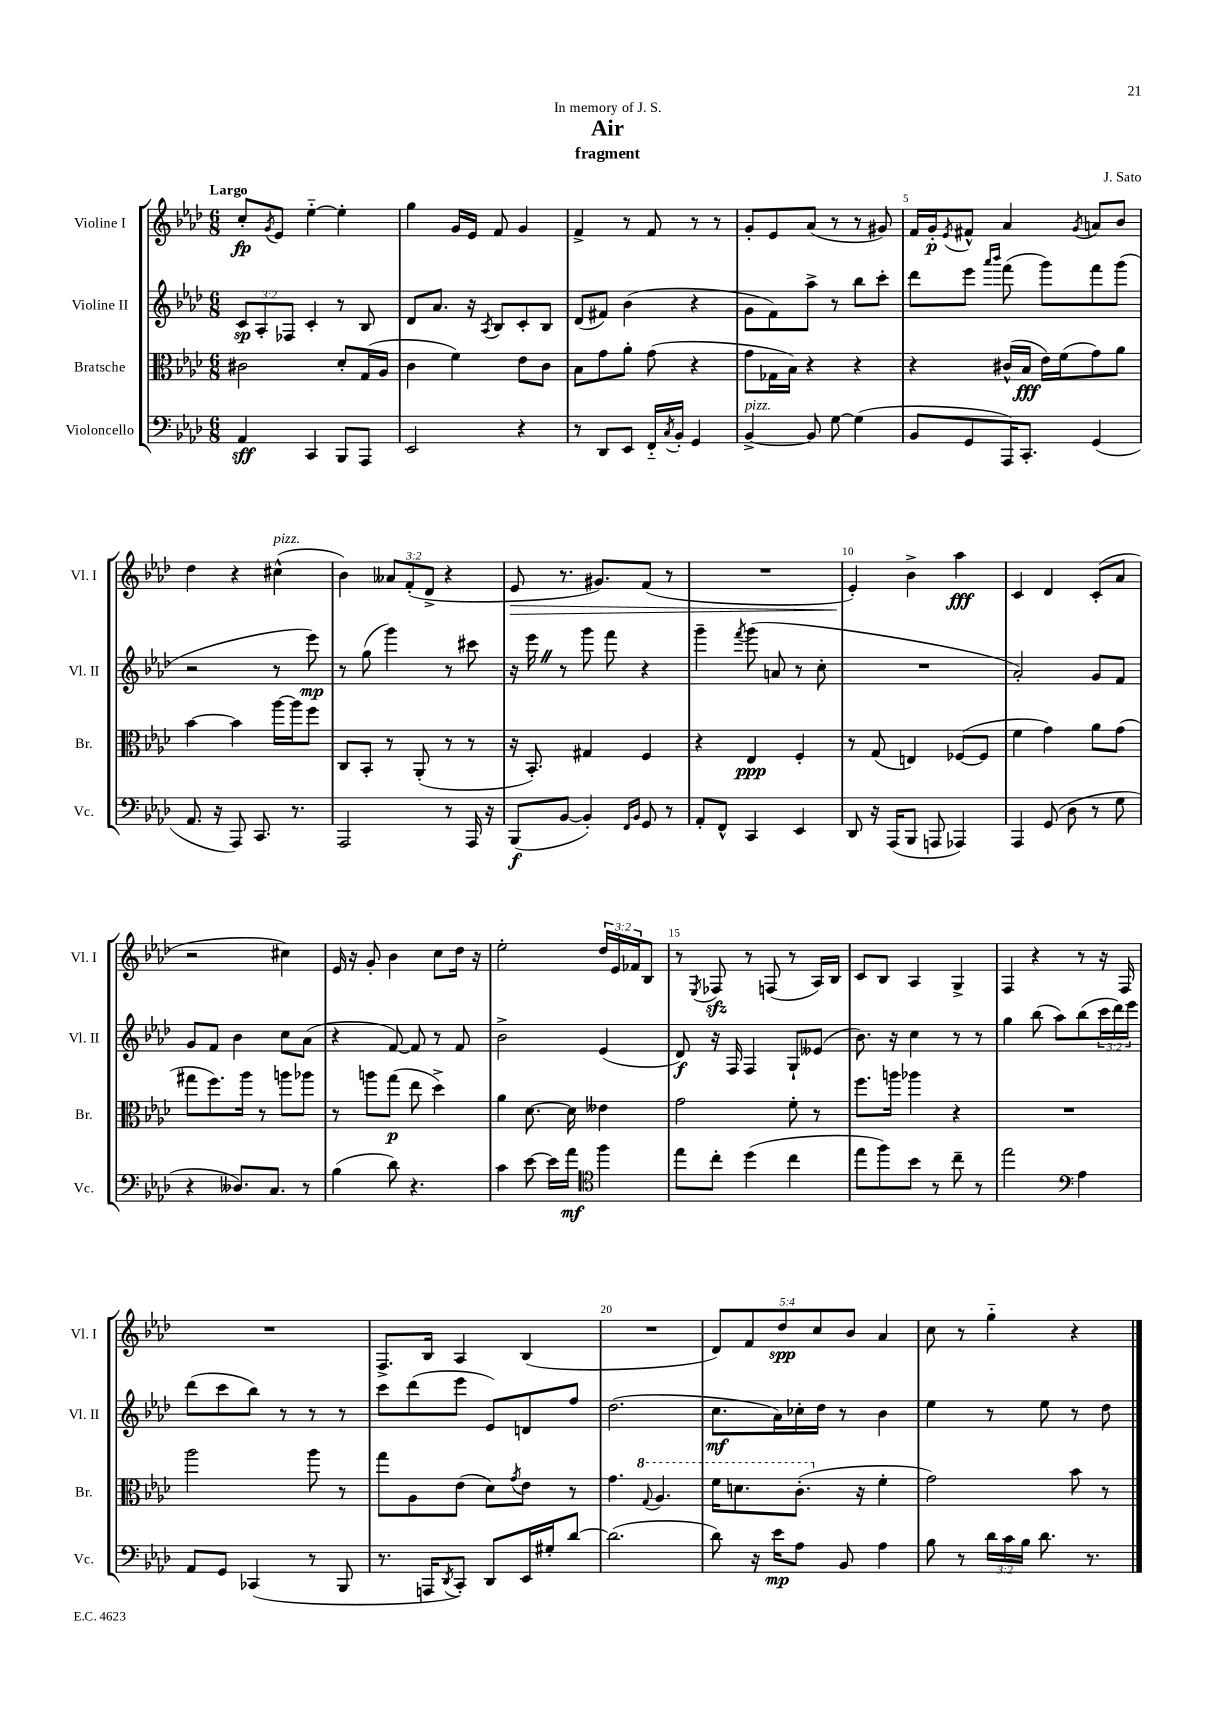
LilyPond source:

\header { title = "Air" composer = "J. Sato" subtitle = "fragment" dedication = "In memory of J. S." }
<<
\new StaffGroup <<
\new Staff = "s0" \with { instrumentName = "Violine I" shortInstrumentName = "Vl. I" } {
    \clef treble \key aes \major \numericTimeSignature \time 6/8 \override Staff.TupletNumber.text = #tuplet-number::calc-fraction-text \tempo "Largo"
    c''8-.\fp \acciaccatura { g'8 } ees'8 ees''4~-_ ees''4-. |
    g''4 g'16 ees'16 f'8 g'4 |
    f'4-> r8 f'8 r8 r8 |
    g'8-. ees'8 aes'8( r8 r8 gis'8) |
    f'16 g'16-.\p \acciaccatura { ees'8 } fis'8-^ aes'4 \acciaccatura { g'8 } a'8 bes'8 |
    des''4 r4 cis''4-^^\markup { \italic "pizz." }( |
    bes'4) \tuplet 3/2 { aeses'8 f'8-.( des'8-> } r4 |
    ees'8\> r8. gis'8.) f'8( r8 |
    R2. |
    ees'4-.\!) bes'4-> aes''4\fff |
    c'4 des'4 c'8-.( aes'8 |
    r2 cis''4) |
    ees'16 r16 g'8-. bes'4 c''8 des''16 r16 |
    ees''2-. \tuplet 3/2 { des''16 ees'16 fes'16 } bes8 |
    r8 \acciaccatura { ees8 } fes8\sfz r8 f8( r8 aes16) bes16 |
    c'8 bes8 aes4 g4-> |
    f4 r4 r8 r16 f16 |
    R2. |
    f8.-> bes16 aes4 bes4( |
    R2. |
    \tuplet 5/4 { des'8) f'8 des''8\spp c''8 bes'8 } aes'4 |
    c''8 r8 g''4-_ r4 \bar "|." |
}
\new Staff = "s1" \with { instrumentName = "Violine II" shortInstrumentName = "Vl. II" } {
    \clef treble \key aes \major \numericTimeSignature \time 6/8 \override Staff.TupletNumber.text = #tuplet-number::calc-fraction-text
    \tuplet 3/2 { c'8\sp aes8-. fes8 } c'4-. r8 bes8 |
    des'8 aes'8. r16 \acciaccatura { aes8 } bes8 c'8-. bes8 |
    des'8( fis'8) bes'4( r4 |
    g'8 f'8) aes''8-> r8 bes''8 c'''8-. |
    des'''8 ees'''8 \grace { aes'''16 bes'''16 } f'''8( g'''8) f'''8 g'''8( |
    r2 r8 ees'''8\mp) |
    r8 g''8( g'''4) r8 cis'''8 |
    r16 ees'''16 \once \override BreathingSign.text = \markup { \musicglyph "scripts.caesura.straight" } \breathe r8 g'''8 f'''8 r4 |
    g'''4-- \acciaccatura { f'''8 } g'''8( a'8 r8 c''8-. |
    R2. |
    aes'2-.) g'8 f'8 |
    g'8 f'8 bes'4 c''8 aes'8( |
    r4 f'8~) f'8 r8 f'8 |
    bes'2-> ees'4( |
    des'8\f) r16 f16 f4 g8-! eeses'8( |
    bes'8.) r16 c''4 r8 r8 |
    g''4 bes''8( aes''8) bes''8( \tuplet 3/2 { c'''16 des'''16) ees'''16 } |
    des'''8( c'''8 bes''8) r8 r8 r8 |
    c'''8 des'''8( ees'''8 ees'8) d'8 f''8 |
    des''2.( |
    c''8.\mf aes'16) ces''16-. des''16 r8 bes'4 |
    ees''4 r8 ees''8 r8 des''8 \bar "|." |
}
\new Staff = "s2" \with { instrumentName = "Bratsche" shortInstrumentName = "Br." } {
    \clef alto \key aes \major \numericTimeSignature \time 6/8
    cis'2 des'8-. g16( aes16 |
    c'4 f'4) ees'8 c'8 |
    bes8 g'8 aes'8-. g'8( r4 |
    g'8 ges16 bes16) r4 r4 |
    r4 cis'16-^( bes16\fff ees'16) f'16( g'8) aes'8 |
    bes'4~ bes'4 aes''16~ aes''16 f''8 |
    c8 bes,8-. r8 aes,8-.( r8 r8 |
    r16 bes,8.-.) gis4 f4 |
    r4 ees4\ppp f4-. |
    r8 g8( e4) fes8~( fes8 |
    f'4 g'4) aes'8 g'8( |
    gis''8 f''8.) aes''16 r8 a''8 aes''8 |
    r8 a''8 g''8\p( ees''8 des''4->) |
    aes'4 des'8.~ des'16 eeses'4 |
    g'2 f'8-. r8 |
    f''8. a''16 aes''4 r4 |
    R2. |
    aes''2 aes''8 r8 |
    g''8 aes8 ees'8( des'8) \acciaccatura { g'8 } ees'8 r8 |
    g'4. \ottava #1 \appoggiatura { g'8 } aes'4. |
    f''16 d''8. c''8.-.( \ottava #0 r16 f'4-. |
    g'2) bes'8 r8 \bar "|." |
}
\new Staff = "s3" \with { instrumentName = "Violoncello" shortInstrumentName = "Vc." } {
    \clef bass \key aes \major \numericTimeSignature \time 6/8 \override Staff.TupletNumber.text = #tuplet-number::calc-fraction-text
    aes,4\sff c,4 bes,,8 aes,,8 |
    ees,2 r4 |
    r8 des,8 ees,8 f,16-_ \acciaccatura { c8 } bes,16-. g,4 |
    bes,4~->^\markup { \italic "pizz." } bes,8 g8~ g4( |
    bes,8 g,8 aes,,16) c,8.-. g,4( |
    aes,8. r16 aes,,8) c,8. r8. |
    aes,,2 r8 aes,,16 r16 |
    bes,,8\f( bes,8~ bes,4-.) \grace { f,16 bes,16 } g,8 r8 |
    aes,8-. f,8-^ c,4 ees,4 |
    des,8 r16 aes,,16( bes,,8 a,,8 aes,,4) |
    aes,,4 g,8( des8 r8 g8 |
    r4 deses8.) c8. r8 |
    bes4( des'8) r4. |
    c'4 ees'8~ ees'16 aes'16\mf \clef tenor f''4 |
    ees''8 c''8-. des''4( c''4 |
    ees''8 f''8) bes'8 r8 c''8-- r8 |
    ees''2 \clef bass aes4 |
    aes,8 g,8 ces,4( r8 bes,,8 |
    r8. a,,16 \acciaccatura { des,8 } c,8-.) des,8 ees,16 gis16-. des'8~ |
    des'2.( |
    des'8) r16 ees'16\mp aes8 bes,8 aes4 |
    bes8 r8 \tuplet 3/2 { des'16 c'16 bes16 } des'8. r8. \bar "|." |
}
>>
>>
\layout { \context { \Score \override BarNumber.break-visibility = ##(#f #t #t) barNumberVisibility = #(every-nth-bar-number-visible 5) } }
